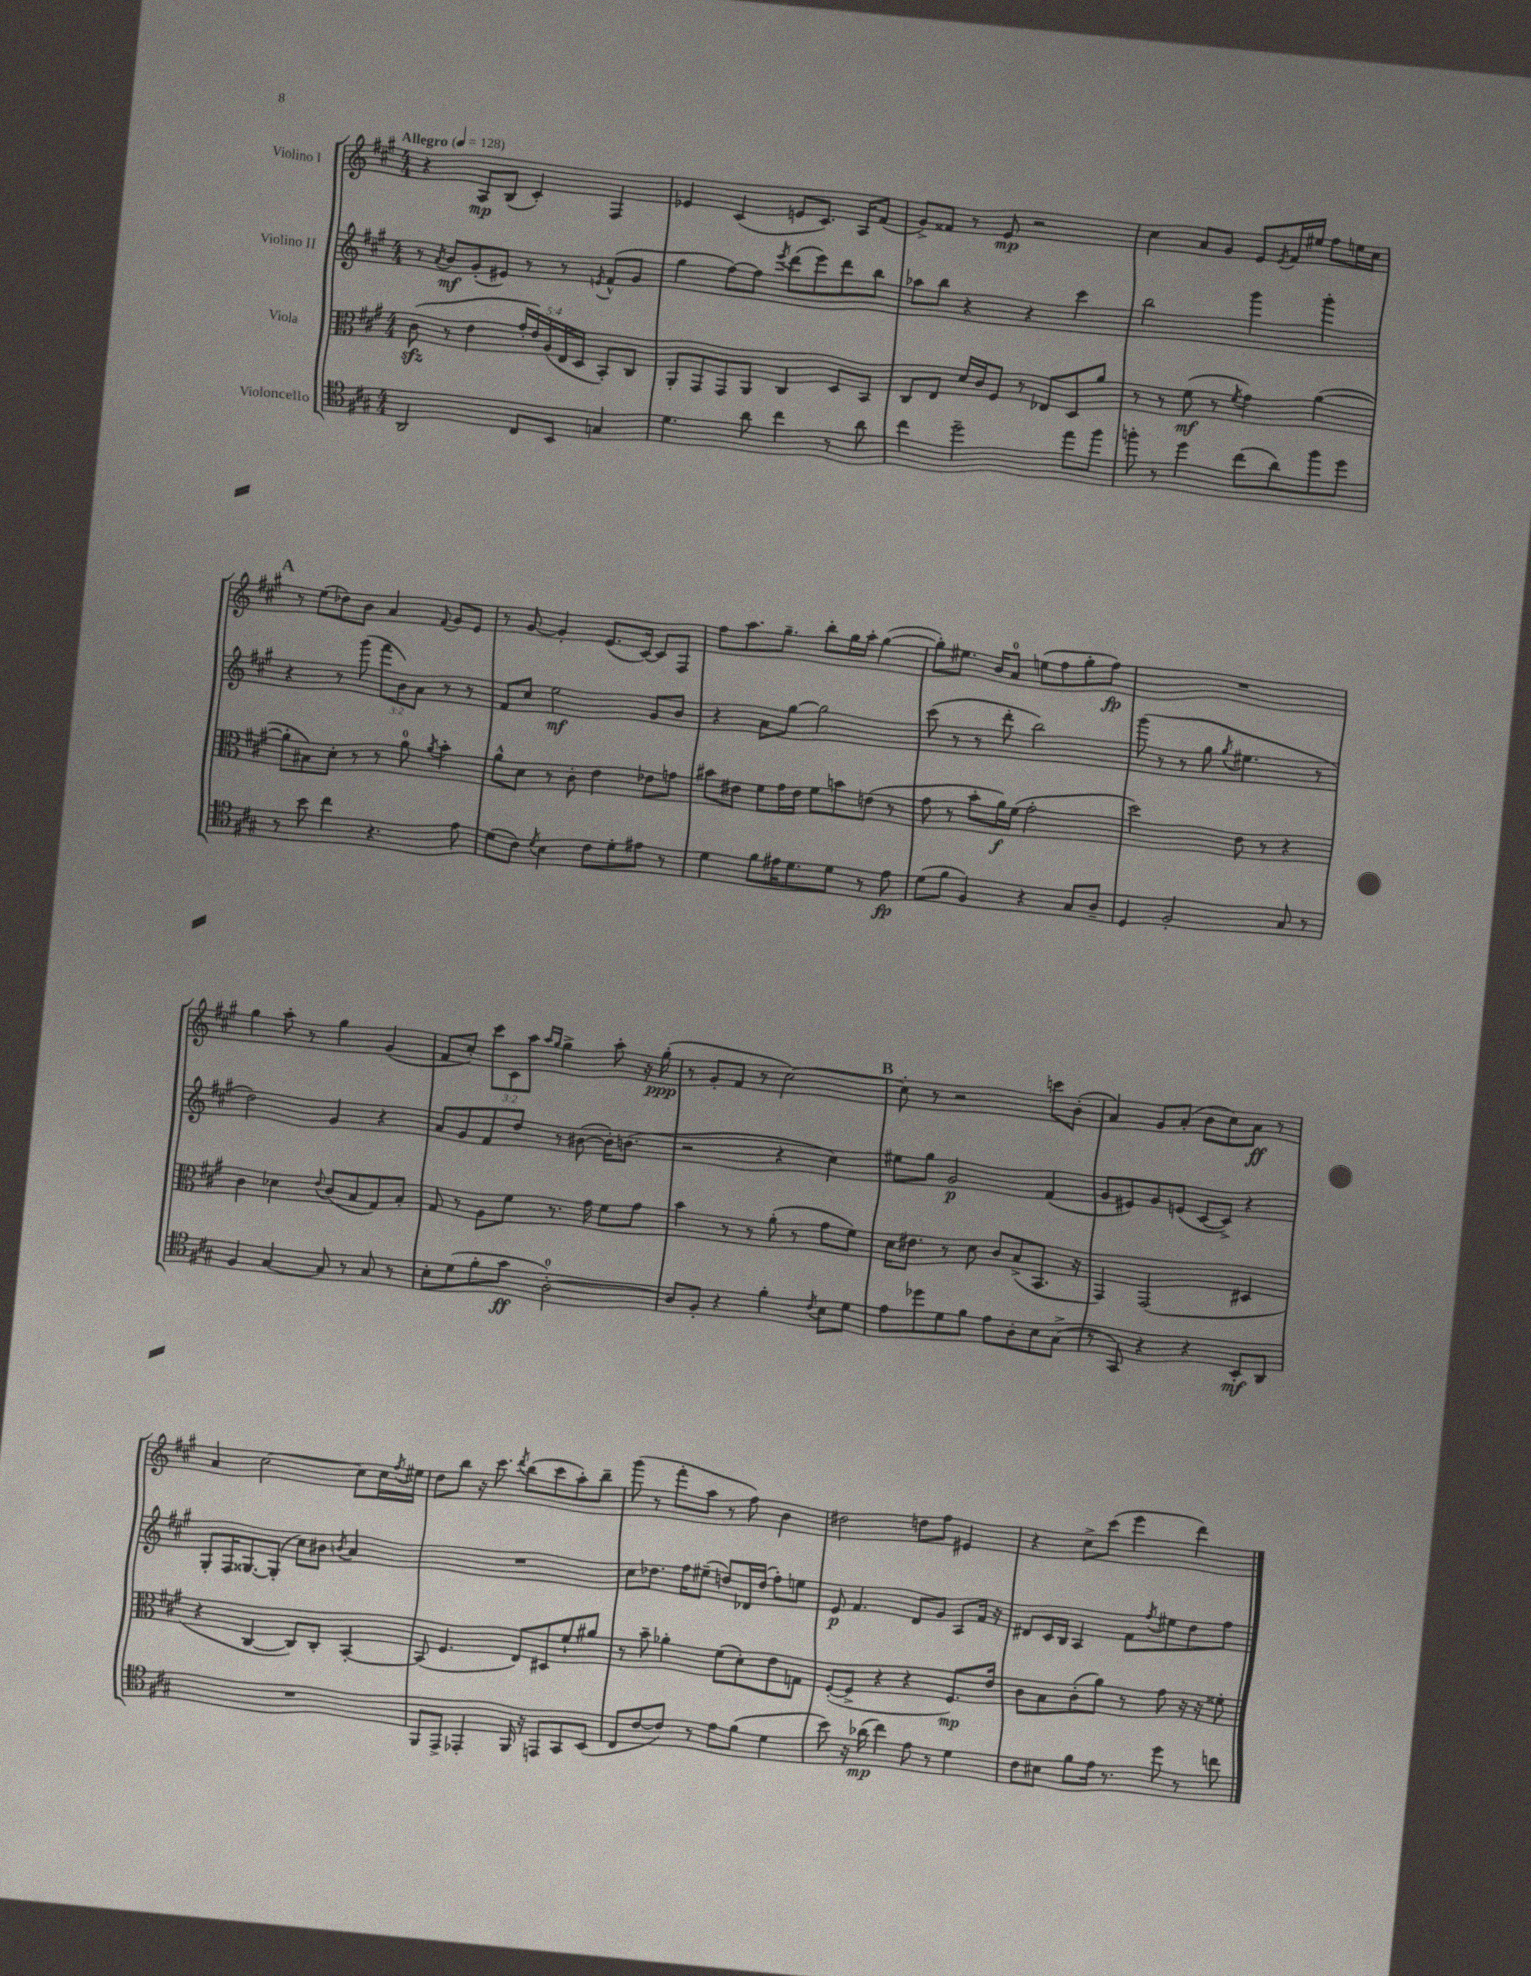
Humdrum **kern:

**kern	**dynam	**kern	**dynam	**kern	**dynam	**kern	**dynam
*part4	*part4	*part3	*part3	*part2	*part2	*part1	*part1
*staff4	*staff4	*staff3	*staff3	*staff2	*staff2	*staff1	*staff1
*I"Violoncello	*	*I"Viola	*	*I"Violino II	*	*I"Violino I	*
*clefC4	*	*clefC3	*	*clefG2	*	*clefG2	*
*k[f#c#g#]	*	*k[f#c#g#]	*	*k[f#c#g#]	*	*k[f#c#g#]	*
*M4/4	*	*M4/4	*	*M4/4	*	*M4/4	*
*MM128	*	*MM128	*	*MM128	*	*MM128	*
=1	=1	=1	=1	=1	=1	=1	=1
!	!	!	!	!	!	!LO:TX:a:B:t=Allegro	!
2AA/	.	(8c#zz\	.	8r	.	4r	.
.	.	.	.	8qa/	.	.	.
.	.	8r	.	8b/L	mf	.	.
.	.	4e\	.	(8g#'/	.	8A/L	mp
.	.	.	.	8e#X/J)	.	(8B/J	.
8C#/L	.	20g#'/LL	.	8r	.	4c#'/)	.
.	.	20e/)	.	.	.	.	.
.	.	(20A/	.	.	.	.	.
8BB/J	.	.	.	8r	.	.	.
.	.	20E/	.	.	.	.	.
.	.	20D/JJ	.	.	.	.	.
.	.	.	.	8qen/	.	.	.
4Gn/	.	8BB'/L)	.	(8f#^^/L	.	4F#/	.
.	.	8C#/J	.	8g#/J	.	.	.
=2	=2	=2	=2	=2	=2	=2	=2
4.d\	.	8AA'/L	.	4gg#\	.	4e-X/	.
.	.	8GG#/	.	.	.	.	.
.	.	8GG#/	.	[8ff#\L)	.	(4c#/	.
8a\	.	8AA/J	.	8ff#\J]	.	.	.
.	.	.	.	8qeee/	.	.	.
4cc#\	.	4C#/	.	(8ddd\L	.	8en/L	.
.	.	.	.	8eee\)	.	8.c#/J)	.
8r	.	8D/L	.	8ddd\	.	.	.
.	.	.	.	.	.	16A/KL	.
8a\	.	8BB/J	.	8bb\J	.	(8f#/J	.
=3	=3	=3	=3	=3	=3	=3	=3
4cc#\	.	8C#/L	.	8aa-X\L	.	8g#^/L)	.
.	.	8E/J	.	8bb\J	.	8f##X/J	.
2dd~\	.	16d/LL	.	4r	.	8r	.
.	.	16c#/J	.	.	.	.	.
.	.	8F#/J	.	.	.	8e/	mp
.	.	8r	.	4r	.	2r	.
.	.	8E-X/L	.	.	.	.	.
8ee\L	.	8D/	.	4ccc#\	.	.	.
8ff#\J	.	8a/J	.	.	.	.	.
=4	=4	=4	=4	=4	=4	=4	=4
8ffn'\	.	8r	.	2bb\	.	4cc#\	.
8r	.	8r	.	.	.	.	.
4dd\	.	(8f#\	mf	.	.	8a/L	.
.	.	8r	.	.	.	8g#/J	.
.	.	8qf#/	.	.	.	.	.
(8cc#\L	.	4g#\)	.	4ggg#\	.	8e/L	.
.	.	.	.	.	.	8qe/	.
8a\)	.	.	.	.	.	16f#/L	.
.	.	.	.	.	.	16ee#X/JJ	.
8ff\	.	([4a\	.	4ggg#'\	.	8ff#\L	.
8dd\J	.	.	.	.	.	16een\L	.
.	.	.	.	.	.	16cc#\JJ	.
!!LO:LB:g=z
!!LO:REH:place=s1:t=A
=5	=5	=5	=5	=5	=5	=5	=5
8r	.	8a'\L]	.	4r	.	8r	.
8b\	.	8B#X\)	.	.	.	(8ee\L	.
4cc#\	.	8d'\J	.	8r	.	8dd-X\)	.
.	.	8r	.	(8ggg#\	.	8b\J	.
4.r	.	8r	.	12fff#\L	.	4a/	.
.	.	.	.	12b\)	.	.	.
.	.	8a\	.	.	.	.	.
.	.	.	.	12a\J	.	.	.
.	.	8qa/	.	.	.	8qqf#/	.
.	.	4b'\	.	8r	.	8g#/L	.
8e\	.	.	.	8r	.	8e/J	.
=6	=6	=6	=6	=6	=6	=6	=6
(8d\L	.	8a^^\L	.	8f#/L	.	8r	.
8c#\J)	.	8d\J	.	8cc#/J	.	[8g#/	.
8qd/	.	.	.	.	.	.	.
4B\	.	8r	.	2ee\	mf	4g#'/]	.
.	.	8c#'\	.	.	.	.	.
8c#\L	.	4e\	.	.	.	(8.e/L	.
8d'\	.	.	.	.	.	.	.
.	.	.	.	.	.	[16c#/Jk)	.
8e#X\J	.	8e-X\L	.	8g#/L	.	8c#/L]	.
8r	.	8gn\J	.	8b/J	.	8F#/J	.
=7	=7	=7	=7	=7	=7	=7	=7
4d\	.	8b#X\L	.	4r	.	8ff#\L	.
.	.	8e#X\J	.	.	.	8.aa\	.
8f#\L	.	8f#\L	.	8a\L	.	.	.
.	.	.	.	.	.	8.gg#~\J	.
16e#X\K	.	16g#\L	.	[8gg#\J	.	.	.
8.d\	.	16e#\JJ	.	.	.	.	.
.	.	8f#\L	.	2gg#\]	.	8bb'\L	.
8d\J	.	8bn\	.	.	.	16gg#\L	.
.	.	.	.	.	.	16aa'\JJ	.
8r	.	(8en\J	.	.	.	([4gg#\	.
8e#\	fp	8r	.	.	.	.	.
=8	=8	=8	=8	=8	=8	=8	=8
(8d\L	.	8g#\	.	(8ccc#\	.	8gg#'\L])	.
8f#\J	.	8r	.	8r	.	8.ee#X\J	.
4F#/)	.	8b'\L	.	8r	.	.	.
.	.	.	.	.	.	16b/KL	.
.	.	16a\L)	f	8ddd'\	.	8a/J	.
.	.	(16f#\JJ	.	.	.	.	.
4r	.	2g#'\	.	2bb\)	.	(8een\L	.
.	.	.	.	.	.	8ff#\	.
8G#/L	.	.	.	.	.	8gg#'\	.
8A~/J	.	.	.	.	.	8ff#\J)	fp
=9	=9	=9	=9	=9	=9	=9	=9
4D/	.	2dd\)	.	(8ggg#\	.	1r	.
.	.	.	.	8r	.	.	.
2F#'/	.	.	.	8r	.	.	.
.	.	.	.	8gg#\	.	.	.
.	.	.	.	8qgg#/	.	.	.
.	.	8e\	.	4.ee#X\	.	.	.
.	.	8r	.	.	.	.	.
8G#/	.	4r	.	.	.	.	.
8r	.	.	.	8r	.	.	.
!!LO:LB:g=z
=10	=10	=10	=10	=10	=10	=10	=10
4F#/	.	4c#\	.	2dd\)	.	4gg#\	.
[4G#/	.	4d-X\	.	.	.	8aa'\	.
.	.	.	.	.	.	8r	.
.	.	8qqe/	.	.	.	.	.
8G#/]	.	(8c#/L	.	4g#/	.	4gg#\	.
8r	.	8B/	.	.	.	.	.
8G#/	.	8G#/)	.	4r	.	(4g#/	.
8r	.	8B'/J	.	.	.	.	.
=11	=11	=11	=11	=11	=11	=11	=11
8B'\L	.	8G#/	.	8a/L	.	8f#/L	.
(8d\	.	8r	.	8g#/	.	8cc#'/J)	.
8f#'\	.	8A\L	.	8f#/	.	12ccc#\L	.
.	.	.	.	.	.	12c#\	.
8g#\J	ff	8f#\J	.	8dd/J	.	.	.
.	.	.	.	.	.	12aa\J	.
.	.	.	.	.	.	16qqaa/LL	.
.	.	.	.	.	.	16qqgg#/JJ	.
[2A'\)	.	8.r	.	8r	.	4gg#^\	.
.	.	.	.	([8b#X\	.	.	.
.	.	16g#\	.	.	.	.	.
.	.	8f#\L	.	16b#'\KL])	.	8aa'\	.
.	.	.	.	(8.bn\J	.	.	.
.	.	8g#\J	.	.	.	16r	.
.	.	.	.	.	.	(16gg#'\	ppp
=12	=12	=12	=12	=12	=12	=12	=12
8A/L]	.	4b\	.	2r	.	8r	.
8F#'/J	.	.	.	.	.	8g#'/L	.
4r	.	8r	.	.	.	8f#/J	.
.	.	8r	.	.	.	8r	.
4f#'\	.	(8a'\	.	4r	.	[2cc#\)	.
.	.	8r	.	.	.	.	.
8qc#/	.	.	.	.	.	.	.
8B\L	.	8g#\L	.	4cc#\)	.	.	.
8d\J	.	8f#\J)	.	.	.	.	.
!!LO:REH:place=s1:t=B
=13	=13	=13	=13	=13	=13	=13	=13
8e\L	.	16d\KL	.	8ee#X\L	.	8cc#'\]	.
.	.	8.e#X\J	.	.	.	.	.
8dd-X\	.	.	.	8gg#\J	.	8r	.
8d\	.	8r	.	2g#/	p	2r	.
8f#\J	.	8d\	.	.	.	.	.
8e\L	.	8c#/L	.	.	.	.	.
8A'\	.	(8B^/	.	.	.	.	.
8B\	.	8.BB/J	.	(4f#/	.	8cccn\L	.
(8G#^\J	.	.	.	.	.	(8b'\J	.
.	.	16r	.	.	.	.	.
=14	=14	=14	=14	=14	=14	=14	=14
8r	.	4GG#/)	.	8g#/L	.	4a/)	.
8GG#/)	.	.	.	8e#X/)	.	.	.
4r	.	(2GG#/	.	8g#/	.	8g#/L	.
.	.	.	.	(8en/J	.	(8a'/J	.
4r	.	.	.	[8c#/L	.	8b\L	.
.	.	.	.	8c#^/J])	.	8cc#\)	.
8BB'/L	mf	4D#X/	.	4r	.	8a\J	ff
8AA/J	.	.	.	.	.	8r	.
!!LO:LB:g=z
=15	=15	=15	=15	=15	=15	=15	=15
1r	.	4r	.	8G#'/L	.	4a/	.
.	.	.	.	16F#/K	.	.	.
.	.	.	.	[8.G##X/	.	.	.
.	.	[4C#/	.	.	.	[2cc#\	.
.	.	.	.	(8G##'/J]	.	.	.
.	.	8C#/L])	.	8cc#\L)	.	.	.
.	.	8C#'/J	.	8b#X\J	.	.	.
.	.	.	.	8qbn/	.	.	.
.	.	[4BB'/	.	4a/	.	8cc#\L]	.
.	.	.	.	.	.	16cc#\L	.
.	.	.	.	.	.	8qff#/	.
.	.	.	.	.	.	16ee#X\JJ	.
=16	=16	=16	=16	=16	=16	=16	=16
8FF#/L	.	(8BB/]	.	1r	.	8dd\L	.
8EE^/J	.	4.F#/	.	.	.	8bb\J	.
4EE-X'/	.	.	.	.	.	16r	.
.	.	.	.	.	.	8.ccc#\	.
.	.	.	.	.	.	8qddd/	.
16FF#/	.	8E/L)	.	.	.	(8bb\L	.
16r	.	.	.	.	.	.	.
8EEn/L	.	8D#X/	.	.	.	8ccc#\	.
8GG#/	.	8f#`/	.	.	.	8aa'\)	.
(8BB/J	.	8a#X/J	.	.	.	8bb~\J	.
=17	=17	=17	=17	=17	=17	=17	=17
8C#/L	.	8r	.	8cc#\L	.	(8ggg#\	.
[8c#/	.	8b~\	.	8.dd-X\J	.	8r	.
8c#/J])	.	4a-X'\	.	.	.	8fff#'\L	.
.	.	.	.	16ff#\KL	.	.	.
8r	.	.	.	(8ee#X~\J	.	8aa\J	.
8e\L	.	(8f#\L	.	8ddn/L)	.	8r	.
(8f#\J	.	8d'\)	.	16d-X/L	.	8ff#\)	.
.	.	.	.	(16dd/JJ	.	.	.
4d\	.	8e\	.	8ff#'\L)	.	4b\	.
.	.	8Gn\J	.	8een\J	.	.	.
=18	=18	=18	=18	=18	=18	=18	=18
8b\)	.	([8F#'/L	.	8e/	p	2dd#X\	.
16r	.	8F#^/J]	.	4.f#/	.	.	.
(16a-X\	mp	.	.	.	.	.	.
4cc#\)	.	4r	.	.	.	.	.
8e\	.	4r	.	8d/L	.	8ddn\L	.
8r	.	.	.	8g#/J	.	8ff#\J	.
4d\	.	8.F#/L)	mp	8A/L	.	4e#X/	.
.	.	.	.	16f#/Jk	.	.	.
.	.	16e/Jk	.	16r	.	.	.
=19	=19	=19	=19	=19	=19	=19	=19
8c#\L	.	8c#\L	.	8d#X/L	.	4r	.
8B#X\J	.	8B\	.	16c#/L	.	.	.
.	.	.	.	16B/JJ	.	.	.
8f#\L	.	(8c#'\	.	4A/	.	8cc#^\L	.
16e\Jk	.	8a\J)	.	.	.	(8ccc#\J	.
8.r	.	.	.	.	.	.	.
.	.	8r	.	8f#\L	.	4eee\	.
.	.	.	.	8qff#/	.	.	.
8dd\	.	8g#\	.	8ee#X\	.	.	.
8r	.	16r	.	8dd\	.	4ddd\)	.
.	.	16r	.	.	.	.	.
8ccn\	.	8f##X'\	.	8ff#\J	.	.	.
==	==	==	==	==	==	==	==
*-	*-	*-	*-	*-	*-	*-	*-
